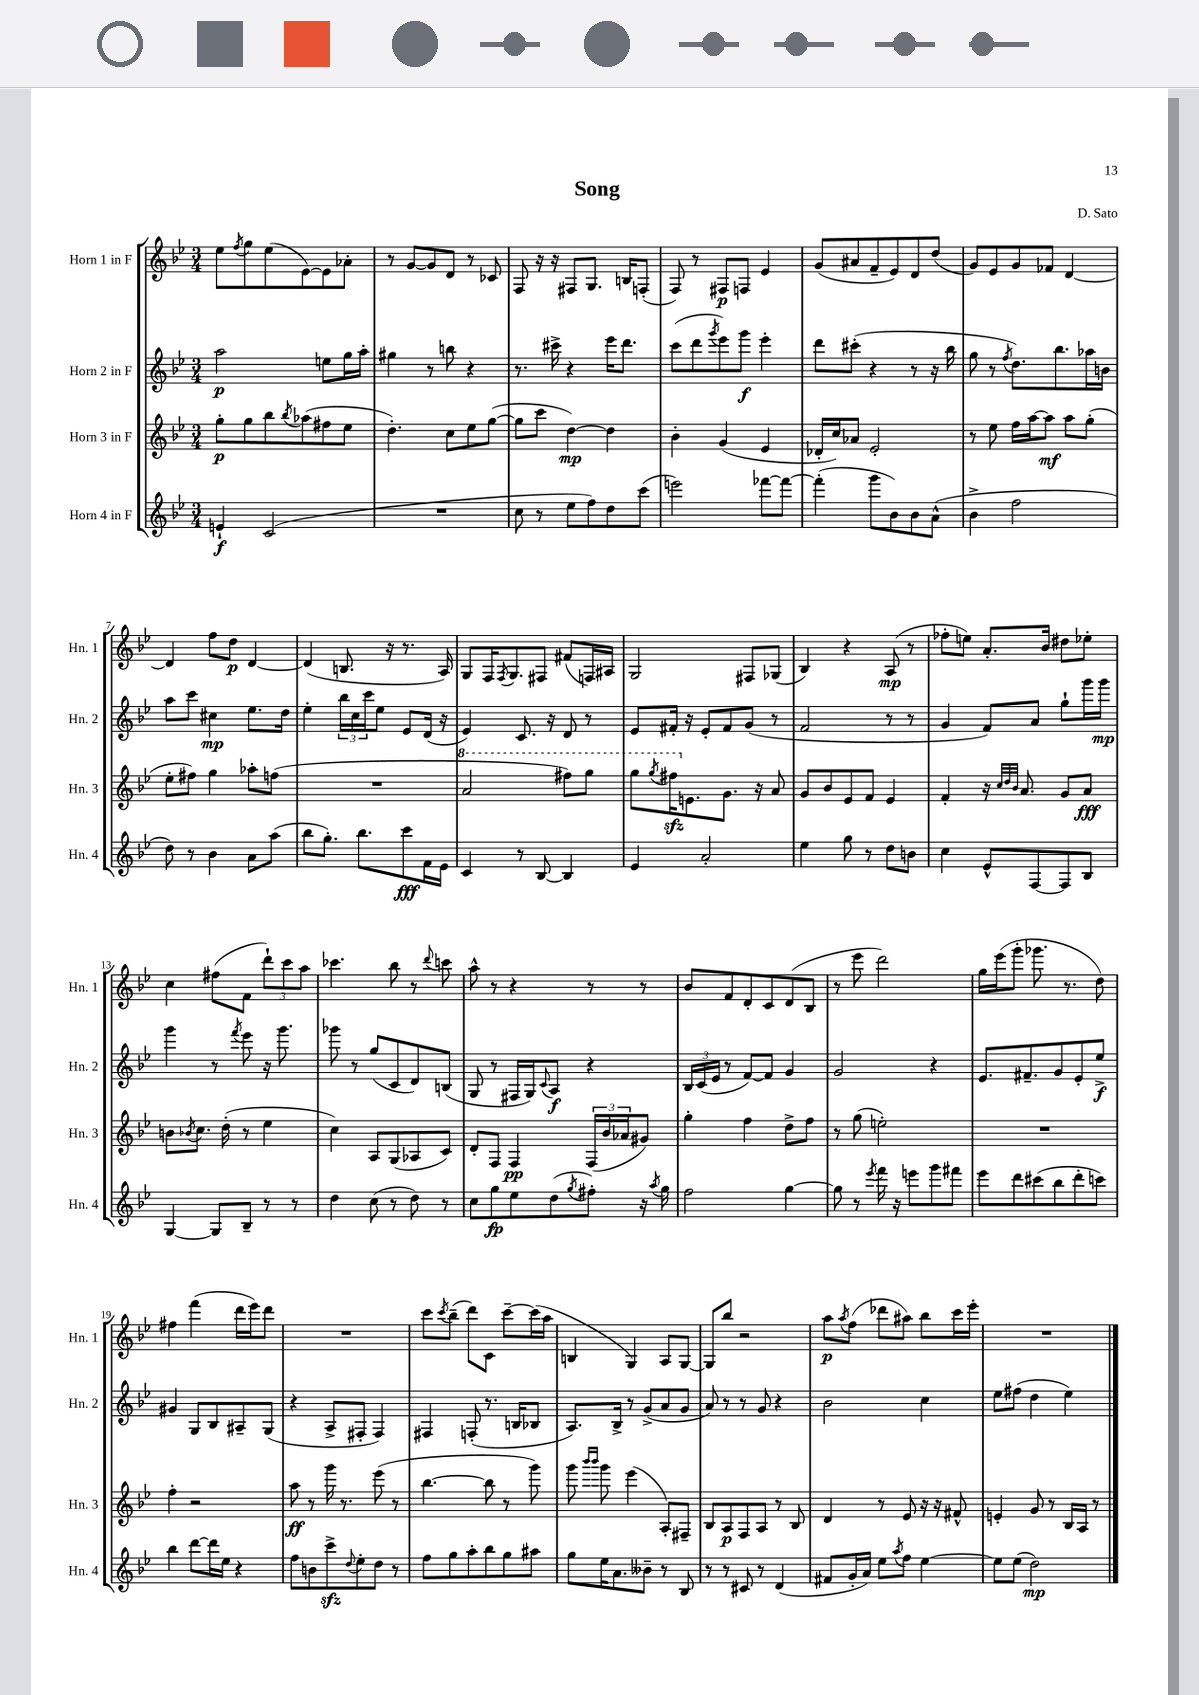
\header { title = "Song" composer = "D. Sato" }
<<
\new StaffGroup <<
\new Staff = "s0" \with { instrumentName = "Horn 1 in F" shortInstrumentName = "Hn. 1" } {
    \clef treble \key bes \major \numericTimeSignature \time 3/4
    ees''8 \acciaccatura { f''8 } g''8 ees''8( ees'8~) ees'8 aes'8-. |
    r8 g'8~ g'8 d'8 r8 ces'8 |
    f8 r16 r16 fis8 g8. b16 f8-.( |
    f8) r8 fis8\p f8 ees'4 |
    g'8( ais'8 f'8-- ees'8) d'8 d''8( |
    g'8) ees'8 g'8 fes'8 d'4~ |
    d'4 f''8 d''8\p d'4~ |
    d'4( b8. r16 r8. a16) |
    g8 f16 \acciaccatura { f8 } g8. fis8 fis'8( f16) ais16 |
    g2 fis8 ges8( |
    bes4) r4 a8\mp( r8 |
    fes''8-. e''8) a'8.-. bes'16 dis''8 ees''8-. |
    c''4 fis''8( f'8 \tuplet 3/2 { d'''8-!) c'''8 a''8 } |
    ces'''4. bes''8 r8 \appoggiatura { d'''8 } c'''8 |
    a''8-^ r8 r4 r8 r8 |
    bes'8 f'8 d'8-. c'8 d'8( bes8 |
    r8 ees'''8 d'''2) |
    g''16 ees'''16( g'''8-. ges'''8. r8. d''8) |
    fis''4 f'''4( d'''16 ees'''16) d'''8 |
    R2. |
    c'''8 \acciaccatura { c'''8 } bes''8--( d'''8) c'8 c'''8~-- c'''16( a''16 |
    b4 g4) a8 g8~ |
    g8 bes''8 r2 |
    a''8\p \acciaccatura { a''8 } f''8( des'''8 ais''8) bes''8 c'''16 ees'''16-. |
    R2. \bar "|." |
}
\new Staff = "s1" \with { instrumentName = "Horn 2 in F" shortInstrumentName = "Hn. 2" } {
    \clef treble \key bes \major \numericTimeSignature \time 3/4
    a''2\p e''8 g''16 a''16-. |
    gis''4 r8 b''8 r4 |
    r8. cis'''16-> r4 ees'''16 d'''8. |
    c'''8( d'''8 \acciaccatura { g'''8 } ees'''8) g'''8\f ees'''4-. |
    d'''8 cis'''8-.( r4 r8 r16 bes''16 |
    g''8 r8 \acciaccatura { f''8 } d''8.) bes''8. aes''16 b'16 |
    a''8 c'''8 cis''4\mp ees''8. d''16 |
    ees''4-. \tuplet 3/2 { bes''16 c''16 c'''16 } ees''8 ees'8 d'16( r16 |
    ees'4) c'8. r16 d'8 r8 |
    ees'8 fis'16-. r16 ees'8-. fis'8 g'8( r8 |
    f'2 r8 r8 |
    g'4 f'8) a'8 g''8-! g'''16 g'''16\mp |
    g'''4 r8 \acciaccatura { f'''8 } ees'''8 r16 g'''8. |
    ges'''8 r8 g''8( c'8 d'8) b8( |
    g8 r8 fis16 g16) \appoggiatura { c'8 } a8\f r4 |
    \tuplet 3/2 { bes16 c'16( ees'16 } r8 f'8~) f'8 g'4 |
    g'2 r4 |
    ees'8. fis'8.-- g'8 ees'8-. ees''8->\f |
    gis'4 g8 bes8 ais8-- g8( |
    r4 a8-> fis8-. fis4) |
    fis4 f8-.( r8. b16 bes8 |
    a8.) bes16-> r8 g'8->( a'8 g'8 |
    a'8) r8 r8 g'8 r4 |
    bes'2 c''4 |
    ees''8 fis''8( d''4 ees''4) \bar "|." |
}
\new Staff = "s2" \with { instrumentName = "Horn 3 in F" shortInstrumentName = "Hn. 3" } {
    \clef treble \key bes \major \numericTimeSignature \time 3/4
    g''8-.\p g''8 bes''8 \acciaccatura { bes''8 } aes''8( fis''8 ees''8 |
    d''4.-.) c''8 ees''8 g''8~( |
    g''8 c'''8 d''4~\mp) d''4 |
    bes'4-. g'4( ees'4 |
    des'16-. c''16) aes'8 ees'2-. |
    r8 ees''8 f''16 a''16~ a''8\mf a''8 g''8-.( |
    ees''8-. fis''8) g''4 aes''8-. f''8( |
    R2. |
    \ottava #1 a''2 fis'''8) g'''8 |
    g'''8 \acciaccatura { g'''8 } fis'''16\sfz \ottava #0 e'8. g'8. r16 a'8 |
    g'8 bes'8 ees'8 f'8 ees'4 |
    f'4-. r16 \grace { c''32 d''32 bes'32 } a'8. g'8 a'8\fff |
    b'8 \acciaccatura { bes'8 } c''8. d''16-.( r8 ees''4 |
    c''4) a8 g8( aes8 c'8) |
    d'8-. f8 f4\pp \tuplet 3/2 { f16( bes'16 aes'16 } gis'8) |
    g''4-. f''4 d''8-> f''8 |
    r8 g''8( e''2-.) |
    R2. |
    f''4-. r2 |
    a''8\ff r8 g'''16 r8. ees'''8( r8 |
    bes''4.~ bes''8 r8 g'''8) |
    g'''8 \grace { bes'''16 bes'''16 } g'''8 ees'''4( a8-.) fis8-- |
    bes8 a8\p f8 a8 r8 bes8 |
    d'4 r8 ees'8 r16 r16 fis'8-^ |
    e'4-. g'8 r8 bes16 a16 r8 \bar "|." |
}
\new Staff = "s3" \with { instrumentName = "Horn 4 in F" shortInstrumentName = "Hn. 4" } {
    \clef treble \key bes \major \numericTimeSignature \time 3/4
    e'4-!\f c'2( |
    R2. |
    c''8 r8 ees''8 f''8) d''8 c'''8( |
    e'''2) fes'''8~ fes'''8~ |
    fes'''4-.( g'''8 bes'8) bes'8 a'8-^( |
    bes'4-> f''2 |
    d''8) r8 bes'4 a'8 a''8( |
    bes''8 g''8.-.) bes''8. c'''8\fff f'16 ees'16 |
    c'4 r8 bes8~ bes4 |
    ees'4 a'2-. |
    ees''4 g''8 r8 d''8 b'8 |
    c''4 ees'8-^ f8~ f8 bes8 |
    g4~ g8 bes8-- r8 r8 |
    d''4 c''8( r8 d''8) r8 |
    c''8 g''8\fp ees''8 d''8( \acciaccatura { g''8 } fis''8-.) r16 \acciaccatura { a''8 } g''16 |
    f''2 g''4~ |
    g''8 r8 \acciaccatura { ees'''8 } f'''16 r16 e'''8 g'''8 fis'''8 |
    ees'''8 d'''8 cis'''8( bes''8 d'''8-. c'''8) |
    bes''4 d'''8~ d'''16 ees''16 r4 |
    f''8 b'8 c'''8->\sfz \appoggiatura { d''8 } ees''8-. d''8 r8 |
    f''8 g''8 a''8-. bes''8 g''8 ais''8 |
    g''8 ees''16 a'8. beses'8-- r8 bes8 |
    r8 r8 cis'8 r8 d'4( |
    fis'8 g'16-. a'16) ees''8 \acciaccatura { a''8 } f''8 ees''4~ |
    ees''8 ees''8( d''2\mp) \bar "|." |
}
>>
>>
